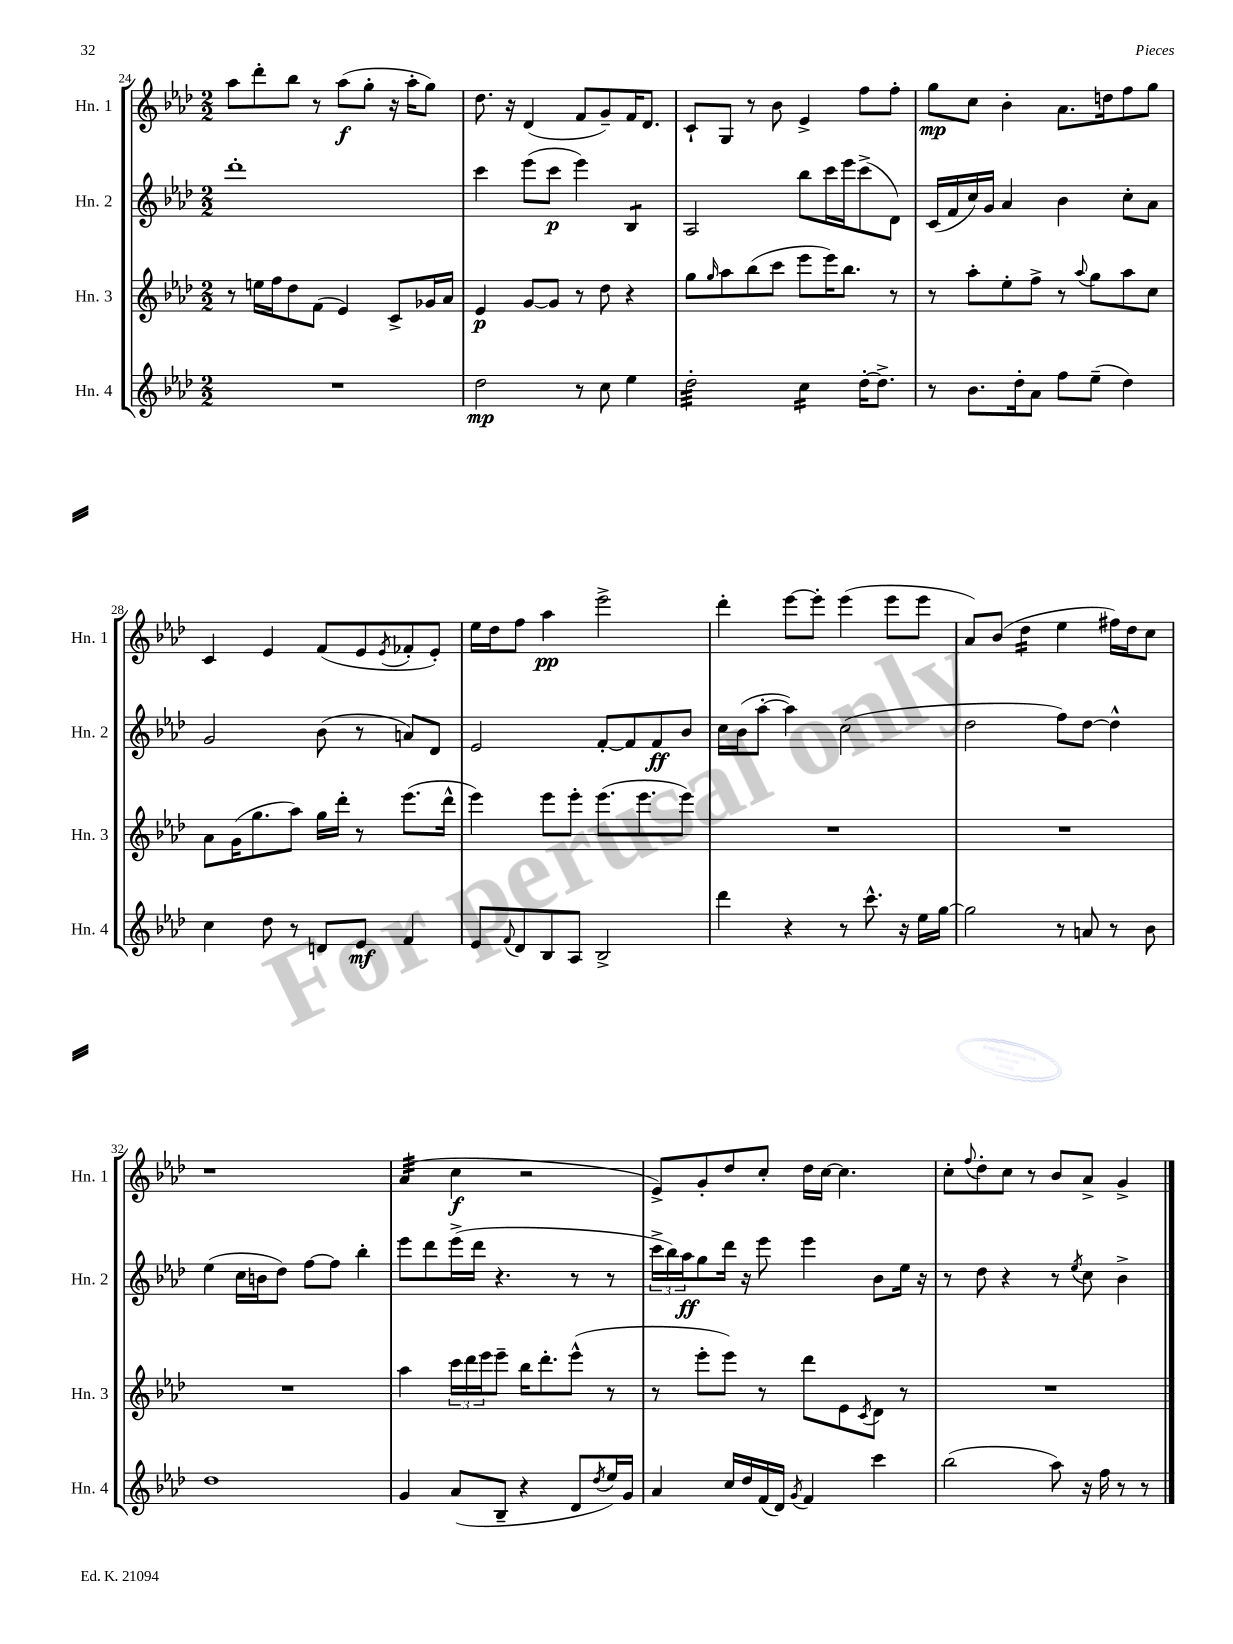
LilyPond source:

<<
\new StaffGroup <<
\new Staff = "s0" \with { instrumentName = "Hn. 1" shortInstrumentName = "Hn. 1" } {
    \clef treble \key aes \major \numericTimeSignature \time 2/2
    aes''8 des'''8-. bes''8 r8 aes''8\f( g''8-. r16 aes''16-. g''8) |
    des''8. r16 des'4( f'8 g'8--) f'16 des'8. |
    c'8-! g8 r8 bes'8 ees'4-> f''8 f''8-. |
    g''8\mp c''8 bes'4-. aes'8. d''16 f''8 g''8 |
    c'4 ees'4 f'8( ees'8 \acciaccatura { ees'8 } fes'8-. ees'8-.) |
    ees''16 des''16 f''8 aes''4\pp ees'''2-> |
    des'''4-. ees'''8~ ees'''8-. ees'''4( ees'''8 ees'''8 |
    aes'8) bes'8( des''4:16 ees''4 fis''16) des''16 c''8 |
    r1 |
    aes'4:32( c''4\f r2 |
    ees'8->) g'8-. des''8 c''8-. des''16 c''16~ c''4. |
    c''8-. \appoggiatura { f''8 } des''8-. c''8 r8 bes'8 aes'8-> g'4-> \bar "|." |
}
\new Staff = "s1" \with { instrumentName = "Hn. 2" shortInstrumentName = "Hn. 2" } {
    \clef treble \key aes \major \numericTimeSignature \time 2/2
    des'''1-. |
    c'''4 ees'''8( c'''8\p ees'''4) bes4:8 |
    aes2 bes''8 c'''16 ees'''16 c'''8->( des'8) |
    c'16( f'16 c''16) g'16 aes'4 bes'4 c''8-. aes'8 |
    g'2 bes'8( r8 a'8) des'8 |
    ees'2 f'8~-. f'8 f'8\ff bes'8 |
    c''16 bes'16( aes''8~-. aes''4) c''2( |
    des''2 f''8) des''8~ des''4-^ |
    ees''4( c''16 b'16 des''8) f''8~ f''8 bes''4-. |
    ees'''8 des'''8 ees'''16->( des'''16 r4. r8 r8 |
    \tuplet 3/2 { c'''16-> bes''16) aes''16\ff } g''8 des'''16 r16 ees'''8 ees'''4 bes'8 ees''16 r16 |
    r8 des''8 r4 r8 \acciaccatura { ees''8 } c''8 bes'4-> \bar "|." |
}
\new Staff = "s2" \with { instrumentName = "Hn. 3" shortInstrumentName = "Hn. 3" } {
    \clef treble \key aes \major \numericTimeSignature \time 2/2
    r8 e''16 f''16 des''8 f'8( ees'4) c'8-> ges'16 aes'16 |
    ees'4\p g'8~ g'8 r8 des''8 r4 |
    g''8 \grace { g''16 } aes''8 bes''8( c'''8 ees'''8 ees'''16) bes''8. r8 |
    r8 aes''8-. ees''8-. f''8-> r8 \appoggiatura { aes''8 } g''8 aes''8 c''8 |
    aes'8 g'16( g''8. aes''8) g''16 des'''16-. r8 ees'''8.( des'''16-^ |
    ees'''4) ees'''8 ees'''8-. ees'''8.( ees'''8. ees'''8) |
    R1 |
    R1 |
    R1 |
    aes''4 \tuplet 3/2 { c'''16 des'''16 ees'''16 } ees'''8-- bes''16 des'''8.-. ees'''8-^( r8 |
    r8 ees'''8-. ees'''8) r8 des'''8 ees'8 \acciaccatura { c'8 } des'8 r8 |
    R1 \bar "|." |
}
\new Staff = "s3" \with { instrumentName = "Hn. 4" shortInstrumentName = "Hn. 4" } {
    \clef treble \key aes \major \numericTimeSignature \time 2/2
    R1 |
    des''2\mp r8 c''8 ees''4 |
    des''2:32-. c''4:16 des''16~-. des''8.-> |
    r8 bes'8. des''16-. aes'8 f''8 ees''8--( des''4) |
    c''4 des''8 r8 d'8 ees'8\mf f'4 |
    ees'8 \appoggiatura { f'8 } des'8 bes8 aes8 bes2-> |
    des'''4 r4 r8 c'''8.-^ r16 ees''16 g''16~ |
    g''2 r8 a'8 r8 bes'8 |
    des''1 |
    g'4 aes'8( bes8-- r4 des'8 \acciaccatura { des''8 } ees''16) g'16 |
    aes'4 c''16 des''16 f'16( des'16) \acciaccatura { g'8 } f'4 c'''4 |
    bes''2( aes''8) r16 f''16 r8 r8 \bar "|." |
}
>>
>>
\layout { \context { \Score currentBarNumber = #24 } }
